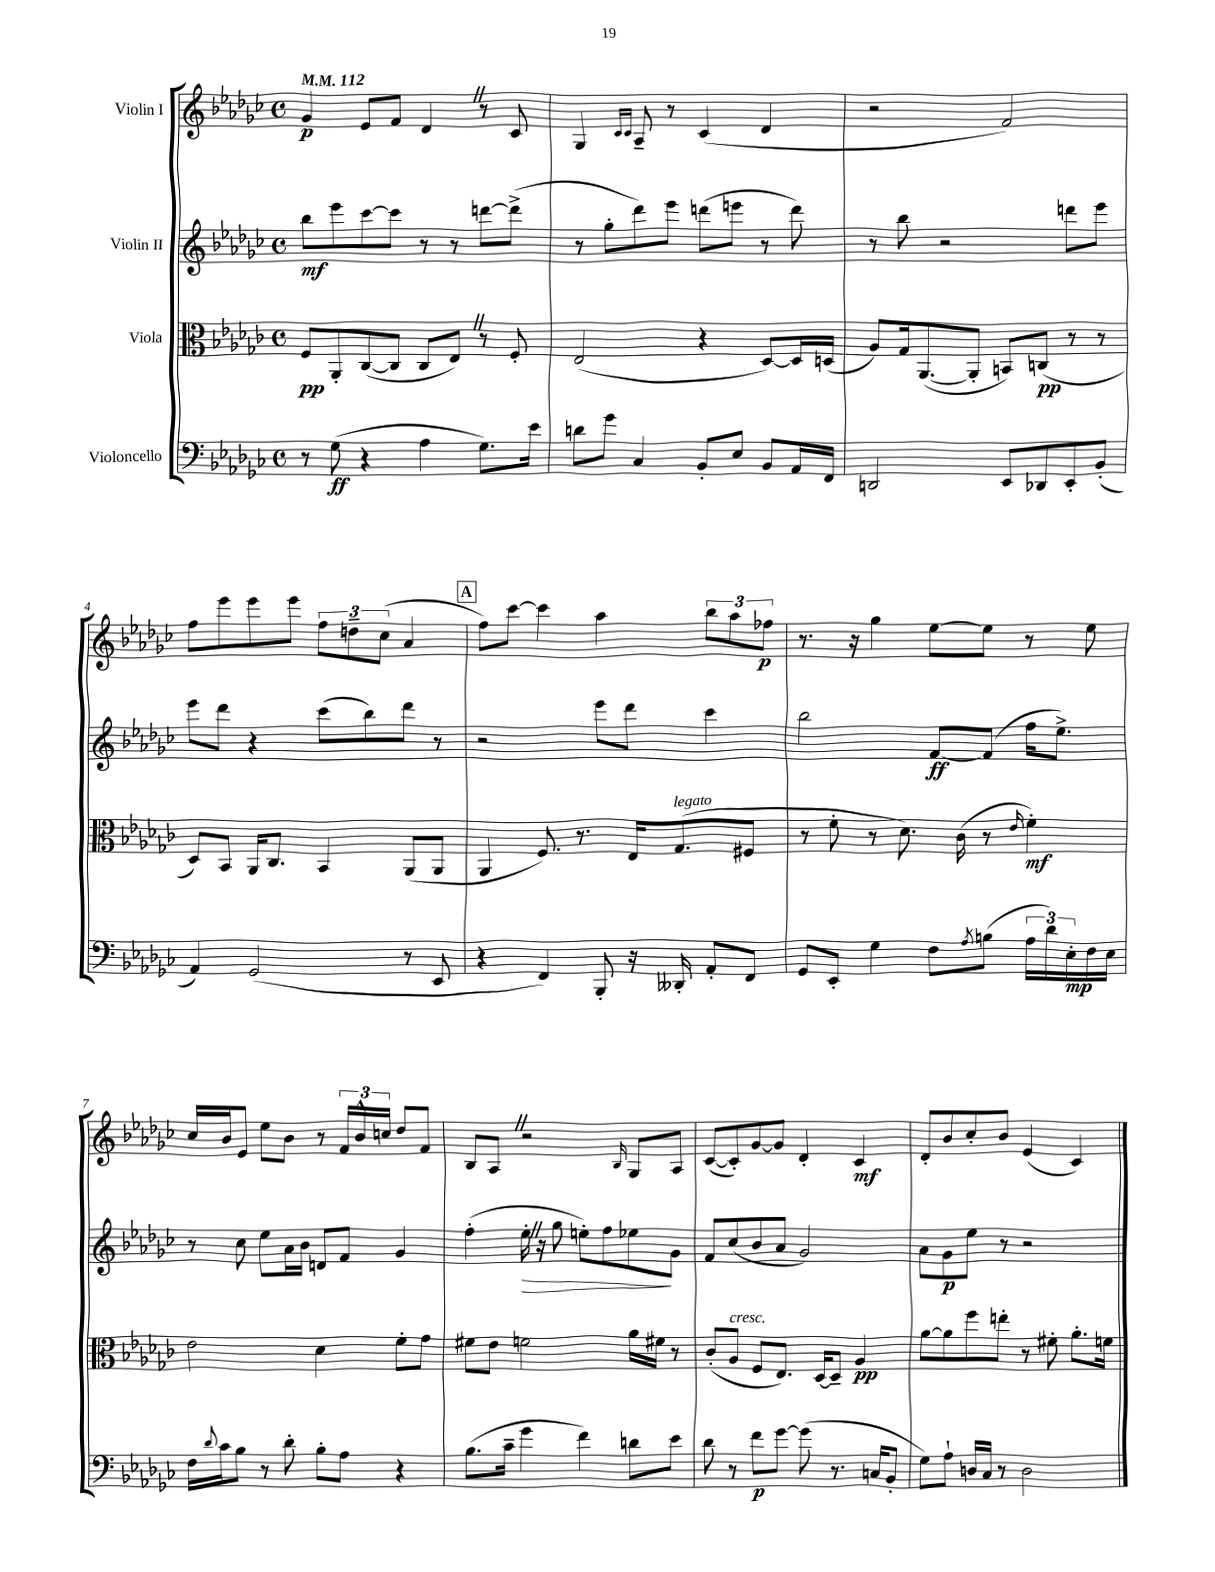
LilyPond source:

<<
\new StaffGroup <<
\new Staff = "s0" \with { instrumentName = "Violin I" } {
    \clef treble \key ges \major \defaultTimeSignature \time 4/4 \tempo 4 = 112
    ges'4\p ees'8 f'8 des'4 \once \override BreathingSign.text = \markup { \musicglyph "scripts.caesura.straight" } \breathe r8 ces'8 |
    ges4 \grace { ces'16 ces'16 } aes8-- r8 ces'4( des'4 |
    r2 f'2) |
    f''8 ees'''8 ees'''8 ees'''8 \tuplet 3/2 { f''8 d''8-- ces''8( } aes'4 |
    \mark \markup { \box "A" } f''8) ces'''8~ ces'''4 aes''4 \tuplet 3/2 { bes''8 aes''8 fes''8\p } |
    r8. r16 ges''4 ees''8~ ees''8 r8 ees''8 |
    ces''16 bes'16 ees'8 ees''8 bes'8 r8 \tuplet 3/2 { f'16 bes'16-^ c''16 } des''8 f'8 |
    bes8 aes8 \once \override BreathingSign.text = \markup { \musicglyph "scripts.caesura.straight" } \breathe r2 \grace { bes16 } ges8 aes8 |
    ces'8~( ces'8-.) ges'8~ ges'8 des'4-. ces'4\mf |
    des'8-. bes'8 ces''8-. bes'8 ees'4( ces'4) \bar "|." |
}
\new Staff = "s1" \with { instrumentName = "Violin II" } {
    \clef treble \key ges \major \defaultTimeSignature \time 4/4
    bes''8\mf ees'''8 ces'''8~ ces'''8 r8 r8 d'''8~ d'''8->( |
    r8 ges''8-. des'''8) ees'''8 d'''8( e'''8 r8 d'''8) |
    r8 bes''8 r2 d'''8 ees'''8 |
    ees'''8 des'''8 r4 ces'''8( bes''8) des'''8 r8 |
    \mark \markup { \box "A" } r2 ees'''8 des'''8 ces'''4 |
    bes''2 f'8~\ff f'8( f''16 ees''8.->) |
    r8 ces''8 ees''8 aes'16 bes'16 d'8 f'8 ges'4 |
    f''4-.( ees''16-.\> \once \override BreathingSign.text = \markup { \musicglyph "scripts.caesura.straight" } \breathe r16 ges''8 e''8-.) f''8 ees''8\! ges'8 |
    f'8 ces''8( bes'8 aes'8 ges'2) |
    aes'8 ges'8\p ees''8 r8 r2 \bar "|." |
}
\new Staff = "s2" \with { instrumentName = "Viola" } {
    \clef alto \key ges \major \defaultTimeSignature \time 4/4
    f8\pp aes,8-. ces8~( ces8 ces8 ees8) \once \override BreathingSign.text = \markup { \musicglyph "scripts.caesura.straight" } \breathe r8 f8-. |
    ees2( r4 des8~) des16 d16( |
    aes8) ges16 aes,8.~( aes,8-. b,8) c8\pp( r8 r8 |
    des8) bes,8 aes,16 ces8. bes,4 aes,8( aes,8 |
    \mark \markup { \box "A" } aes,4 f8.) r8. ees16 ges8.^\markup { \italic "legato" }( fis8 |
    r8 f'8-. r8 des'8.) ces'16( r8 \grace { ees'16 } f'4-.\mf) |
    ees'2 des'4 f'8-. ges'8 |
    fis'8 ees'8 f'2 aes'16 fis'16 r8 |
    ces'8-.( aes8^\markup { \italic "cresc." } f8 ees8.) des16~ des8-- aes4\pp |
    aes'8~ aes'8 f''8 e''8-. r8 fis'8-. aes'8.-. f'16 \bar "|." |
}
\new Staff = "s3" \with { instrumentName = "Violoncello" } {
    \clef bass \key ges \major \defaultTimeSignature \time 4/4
    r8 ges8\ff( r4 aes4 ges8.) ees'16 |
    d'8 ges'8 ces4 bes,8-. ees8 bes,8 aes,16 f,16 |
    d,2 ees,8 des,8 ees,8-. bes,8-.( |
    aes,4) ges,2( r8 ees,8 |
    \mark \markup { \box "A" } r4 f,4) bes,,8-. r16 deses,16-. aes,8-. f,8 |
    ges,8 ees,8-. ges4 f8 \acciaccatura { aes8 } b8( \tuplet 3/2 { aes16 des'16) ees16-.\mp } f16 ees16 |
    f16 \appoggiatura { des'8 } ces'16 bes8 r8 des'8-. bes8-. aes8 r4 |
    bes8.( ces'16-- ges'4 f'4) d'8 ees'8 |
    des'8 r8 f'8\p ges'8~ ges'8( r8. c16 bes,8-. |
    ges8) aes8-! d16 ces16 r8 d2 \bar "|." |
}
>>
>>
